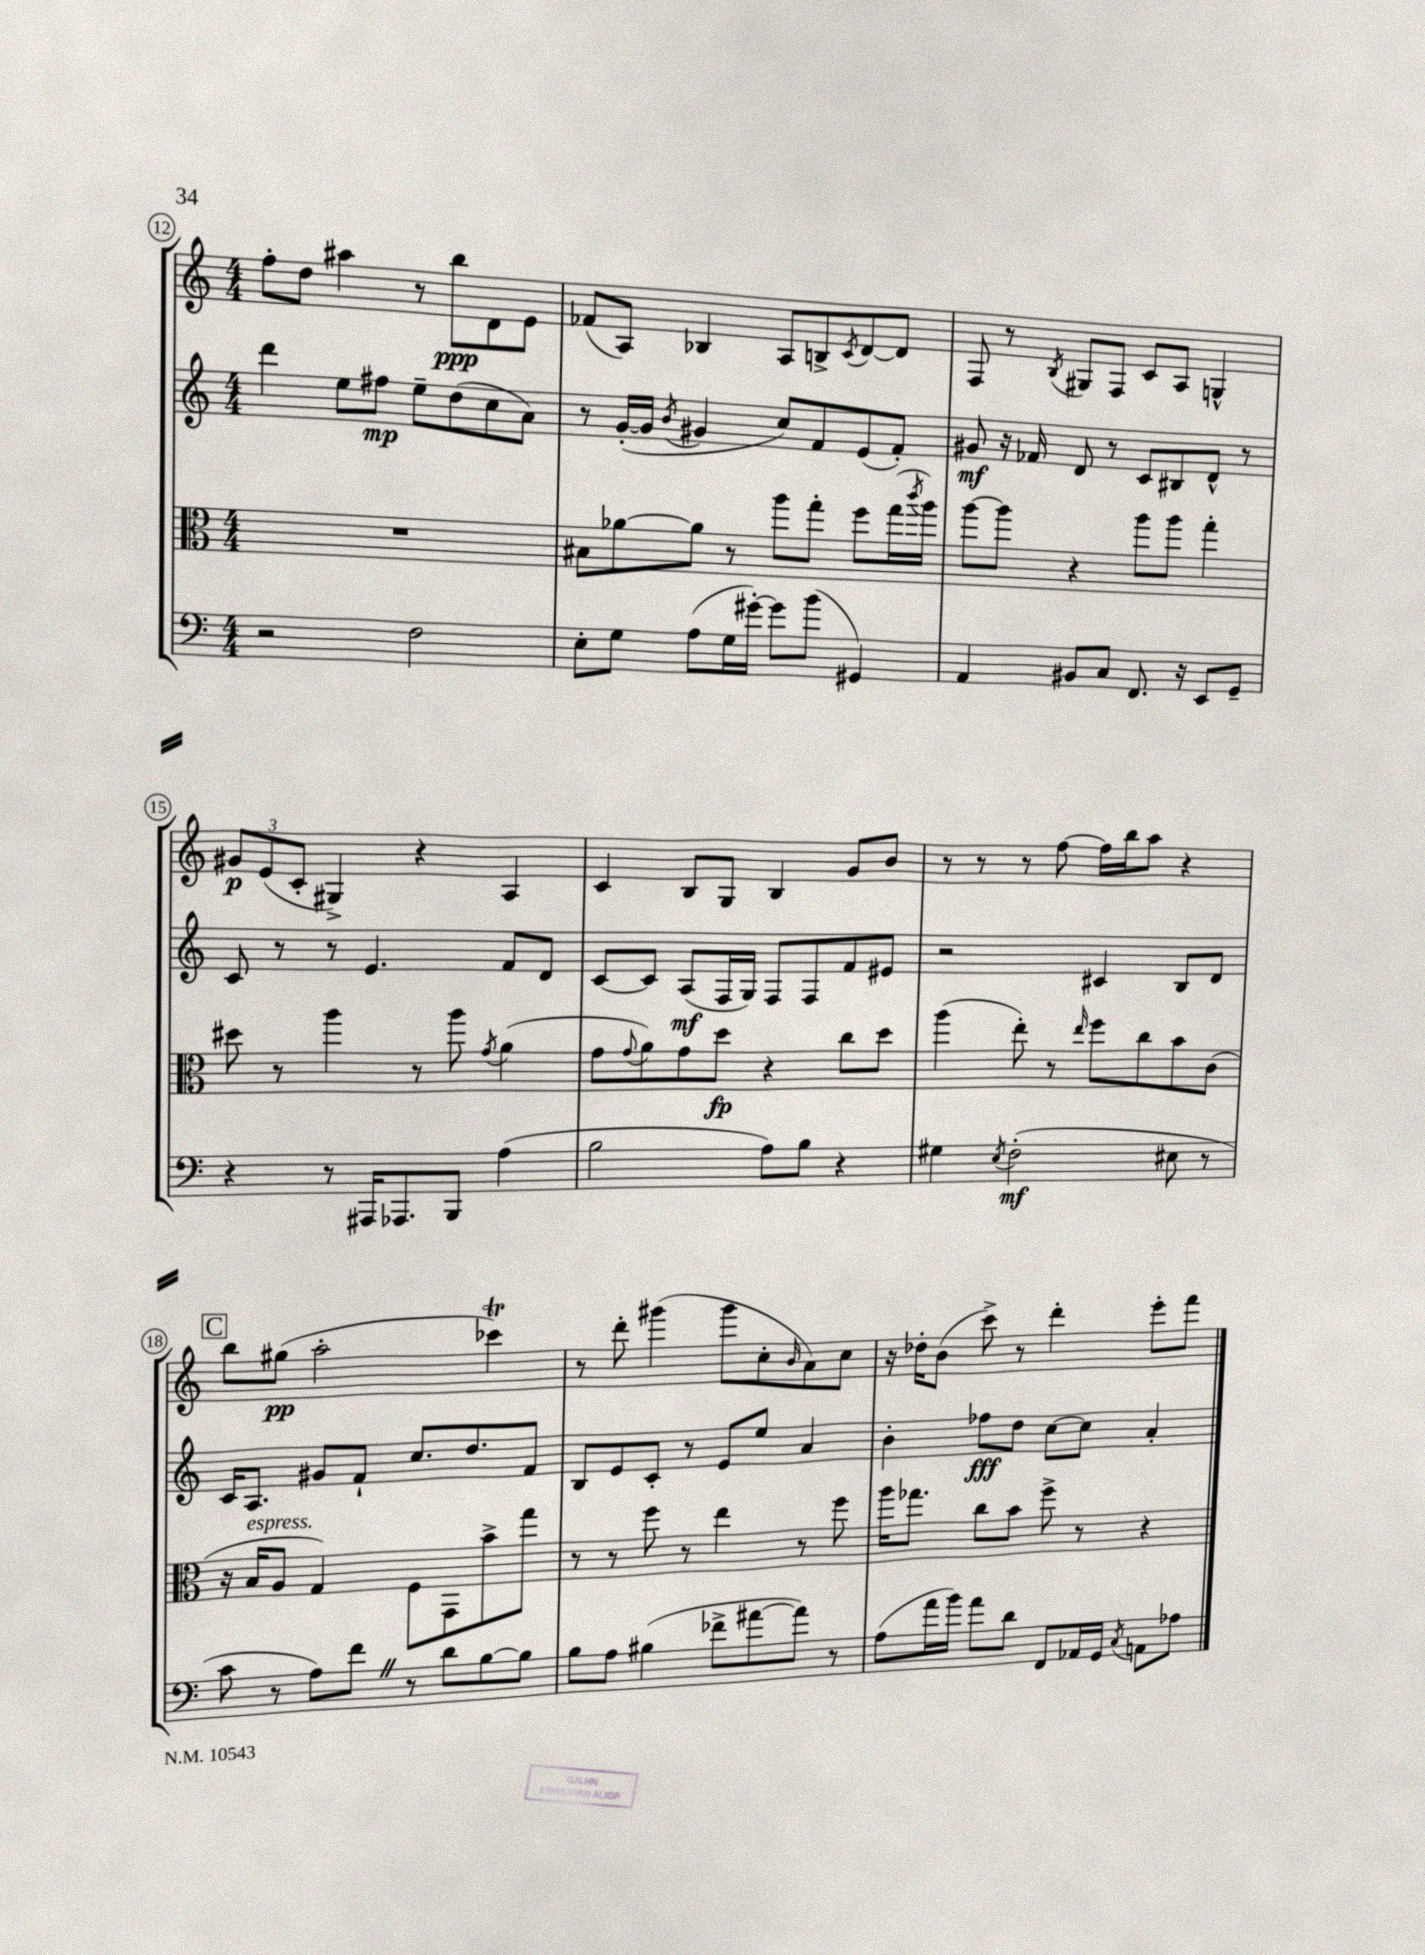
<<
\new StaffGroup <<
\new Staff = "s0" {
    \clef treble \key c \major \numericTimeSignature \time 4/4
    f''8-. d''8 ais''4 r8 b''8\ppp d'8 e'8 |
    fes'8( a8) bes4 a8 b8-> \acciaccatura { c'8 } d'8~ d'8 |
    f8 r8 \acciaccatura { b8 } gis8 f8 c'8 a8 g4-^ |
    \tuplet 3/2 { gis'8\p e'8( c'8-. } gis4->) r4 a4 |
    c'4 b8 g8 b4 g'8 b'8 |
    r8 r8 r8 f''8~ f''16 b''16 a''8 r4 |
    \mark \markup { \box "C" } b''8 gis''8\pp( a''2-. ces'''4\trill) |
    r8 d'''8-. gis'''4( gis'''8 c''8-. \grace { b'16 } a'8) c''8 |
    r16 des''16-. b'8( c'''8->) r8 d'''4-. e'''8-. f'''8 \bar "|." |
}
\new Staff = "s1" {
    \clef treble \key c \major \numericTimeSignature \time 4/4
    d'''4 e''8 fis''8\mp e''8-- d''8( c''8 a'8) |
    r8 g'16~-.( g'16 \acciaccatura { b'8 } gis'4 c''8) f'8 e'8( f'8-.) |
    gis'8\mf r16 fes'16 d'8 r8 c'8 bis8 d'8-^ r8 |
    c'8 r8 r8 e'4. f'8 d'8 |
    c'8~ c'8 a8\mf( f16 g16) f8 f8 f'8 eis'8 |
    r2 cis'4 b8 d'8 |
    \mark \markup { \box "C" } c'16 a8. gis'8 f'8-! c''8. d''8. f'8 |
    b8 e'8 c'8-. r8 e'8 e''8 a'4 |
    b'4-. fes''8\fff d''8 c''8~ c''8 a'4-. \bar "|." |
}
\new Staff = "s2" {
    \clef alto \key c \major \numericTimeSignature \time 4/4
    R1 |
    bis8 aes'8~ aes'8 r8 a''8 g''8-. f''8 g''16( \acciaccatura { c'''8 } a''16) |
    a''8~ a''8 r4 a''8 a''8 g''4-. |
    dis''8 r8 a''4 r8 a''8 \acciaccatura { g'8 } a'4( |
    g'8 \appoggiatura { g'8 } a'8) g'8 d''8\fp r4 c''8 d''8 |
    a''4( e''8-.) r8 \grace { e''16 } f''8 c''8 b'8 c'8( |
    \mark \markup { \box "C" } r16 b16^\markup { \italic "espress." } a8 g4) f8 g,8 b'8-> g''8 |
    r8 r8 f''8 r8 e''4 r8 f''8 |
    a''16 ges''8. c''8 b'8 f''8-> r8 r4 \bar "|." |
}
\new Staff = "s3" {
    \clef bass \key c \major \numericTimeSignature \time 4/4
    r2 f2 |
    e8-. g8 a8( g16 gis'16~-.) gis'8 b'8( gis,4) |
    a,4 bis,8 c8 f,8. r16 e,8 g,8-- |
    r4 r8 ais,,16 aes,,8. b,,8 a4( |
    b2 a8) b8 r4 |
    gis4 \acciaccatura { e8 } f2-.\mf( eis8 r8 |
    \mark \markup { \box "C" } c'8 r8 a8) f'8 \once \override BreathingSign.text = \markup { \musicglyph "scripts.caesura.straight" } \breathe r8 d'8 b8~ b8 |
    b8 a8 bis4( fes'8-> ais'8~ ais'8) r8 |
    a8( a'16 b'16) a'8 d'8 f,8 aes,16 g,16 \acciaccatura { c8 } a,8 aes8 \bar "|." |
}
>>
>>
\layout { \context { \Score currentBarNumber = #12 \override BarNumber.stencil = #(make-stencil-circler 0.1 0.3 ly:text-interface::print) } }
